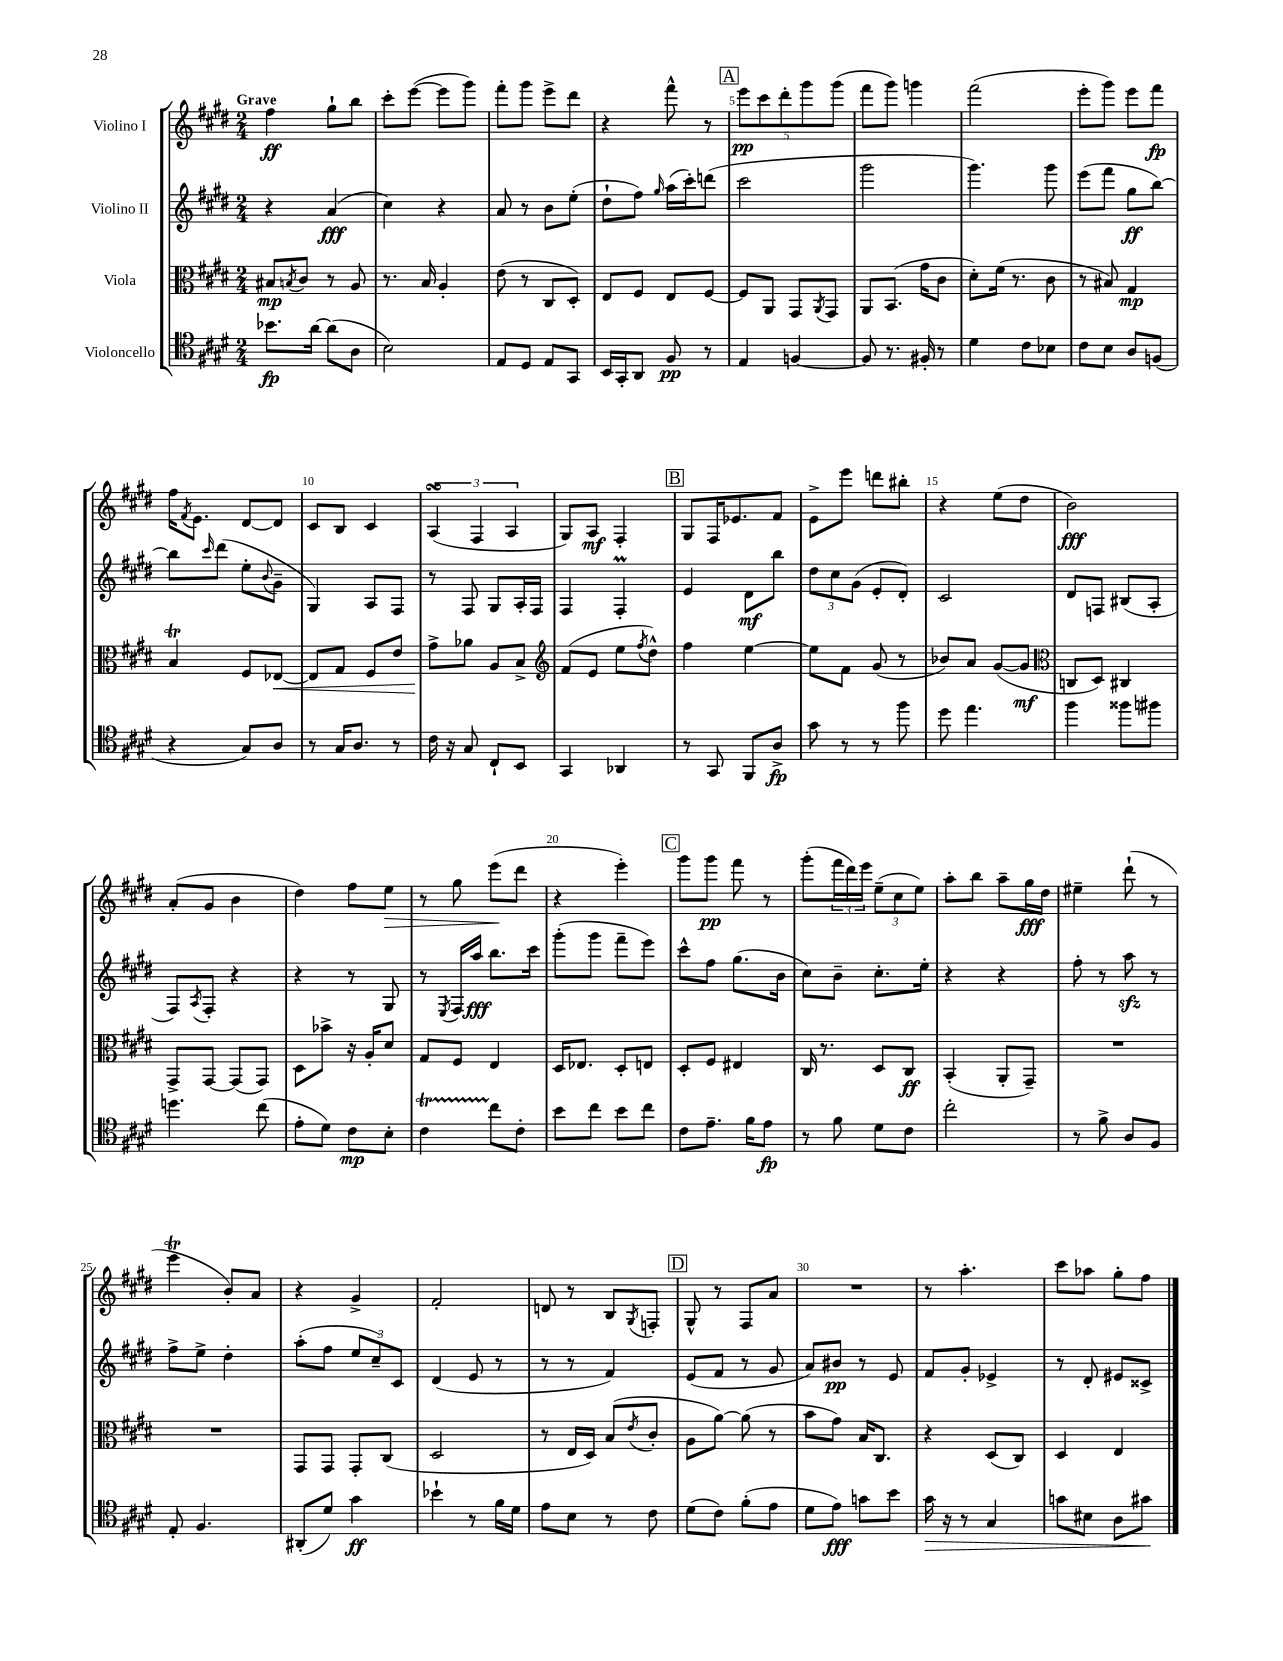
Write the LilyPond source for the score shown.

<<
\new StaffGroup <<
\new Staff = "s0" \with { instrumentName = "Violino I" } {
    \clef treble \key e \major \numericTimeSignature \time 2/4 \tempo "Grave"
    fis''4\ff gis''8-! b''8 |
    cis'''8-. e'''8~( e'''8 gis'''8) |
    fis'''8-. gis'''8 e'''8-> dis'''8 |
    r4 fis'''8-^ r8 |
    \mark \markup { \box "A" } \tuplet 5/4 { e'''8\pp cis'''8 dis'''8-. gis'''8 gis'''8( } |
    fis'''8 gis'''8) g'''4 |
    fis'''2( |
    e'''8-. gis'''8) e'''8 fis'''8\fp |
    fis''16 \acciaccatura { fis'8 } e'8. dis'8~ dis'8 |
    cis'8 b8 cis'4 |
    \tuplet 3/2 { a4\turn( fis4 a4 } |
    gis8) a8\mf fis4-. |
    \mark \markup { \box "B" } gis8 fis16 ees'8. fis'8 |
    e'8-> e'''8 d'''8 bis''8-. |
    r4 e''8( dis''8 |
    b'2\fff) |
    a'8-.( gis'8 b'4 |
    dis''4) fis''8 e''8\> |
    r8 gis''8 e'''8\!( dis'''8 |
    r4 e'''4-.) |
    \mark \markup { \box "C" } gis'''8 gis'''8\pp fis'''8 r8 |
    gis'''8-.( \tuplet 3/2 { fis'''16 dis'''16) e'''16 } \tuplet 3/2 { e''8--( cis''8 e''8) } |
    a''8-. b''8 a''8-- gis''16\fff dis''16 |
    eis''4-- dis'''8-!( r8 |
    e'''4\trill b'8-.) a'8 |
    r4 gis'4-> |
    fis'2-. |
    d'8 r8 b8 \acciaccatura { gis8 } f8-. |
    \mark \markup { \box "D" } gis8-^ r8 fis8 a'8 |
    R2 |
    r8 a''4.-. |
    cis'''8 aes''8 gis''8-. fis''8 \bar "|." |
}
\new Staff = "s1" \with { instrumentName = "Violino II" } {
    \clef treble \key e \major \numericTimeSignature \time 2/4
    r4 a'4\fff( |
    cis''4) r4 |
    a'8 r8 b'8 e''8-.( |
    dis''8-! fis''8) \grace { gis''16 } a''16( cis'''16-.) d'''8( |
    \mark \markup { \box "A" } cis'''2 |
    gis'''2 |
    gis'''4.) gis'''8 |
    e'''8( fis'''8 gis''8\ff b''8~) |
    b''8 \grace { cis'''16 } dis'''8( e''8-. \appoggiatura { b'8 } gis'8-- |
    gis4) a8 fis8 |
    r8 fis8 gis8 a16-. fis16 |
    fis4 fis4-.\prall |
    \mark \markup { \box "B" } e'4 dis'8\mf b''8 |
    \tuplet 3/2 { dis''8 cis''8 gis'8( } e'8-. dis'8-.) |
    cis'2 |
    dis'8 f8 bis8( a8-. |
    fis8) \acciaccatura { a8 } fis8-. r4 |
    r4 r8 gis8 |
    r8 \acciaccatura { e8 } fis16 a''16\fff b''8. cis'''16 |
    gis'''8-.( gis'''8 fis'''8-- e'''8) |
    \mark \markup { \box "C" } cis'''8-^ fis''8 gis''8.( b'16 |
    cis''8) b'8-- cis''8.-. e''16-. |
    r4 r4 |
    fis''8-. r8 a''8\sfz r8 |
    fis''8-> e''8-> dis''4-. |
    a''8-.( fis''8 \tuplet 3/2 { e''8 cis''8--) cis'8 } |
    dis'4( e'8 r8 |
    r8 r8 fis'4) |
    \mark \markup { \box "D" } e'8( fis'8 r8 gis'8 |
    a'8) bis'8\pp r8 e'8 |
    fis'8 gis'8-. ees'4-> |
    r8 dis'8-. eis'8 cisis'8-> \bar "|." |
}
\new Staff = "s2" \with { instrumentName = "Viola" } {
    \clef alto \key e \major \numericTimeSignature \time 2/4
    bis8\mp \acciaccatura { b8 } cis'8 r8 a8 |
    r8. b16 a4-. |
    e'8( r8 cis8 dis8-.) |
    e8 fis8 e8 fis8~ |
    \mark \markup { \box "A" } fis8 a,8 gis,8 \acciaccatura { a,8 } gis,8 |
    a,8 b,8.( gis'16 cis'8 |
    dis'8-.) fis'16( r8. cis'8 |
    r8 bis8) gis4\mp |
    b4\trill fis8 ees8~\< |
    ees8 gis8 fis8 e'8 |
    gis'8->\! aes'8 a8 b8-> |
    \clef treble fis'8( e'8 e''8 \acciaccatura { fis''8 } dis''8-^) |
    \mark \markup { \box "B" } fis''4 e''4~ |
    e''8 fis'8 gis'8( r8 |
    bes'8) a'8 gis'8~( gis'8\mf |
    \clef alto c8 dis8) cis4 |
    gis,8-> gis,8~ gis,8( gis,8) |
    dis8 bes'8-> r16 a16-. dis'8 |
    gis8 fis8 e4 |
    dis16 ees8. dis8-. e8 |
    \mark \markup { \box "C" } dis8-. fis8 eis4 |
    cis16 r8. dis8 cis8\ff |
    b,4-.( a,8-. gis,8--) |
    R2 |
    R2 |
    gis,8 gis,8 gis,8-. cis8( |
    dis2 |
    r8 e16 dis16) b8( \acciaccatura { e'8 } cis'8-. |
    \mark \markup { \box "D" } a8 a'8~) a'8( r8 |
    b'8 gis'8) b16 cis8. |
    r4 dis8( cis8) |
    dis4 e4 \bar "|." |
}
\new Staff = "s3" \with { instrumentName = "Violoncello" } {
    \clef tenor \key e \major \numericTimeSignature \time 2/4
    bes'8.\fp a'16~ a'8( a8 |
    b2) |
    e8 dis8 e8 gis,8 |
    b,16 gis,16-. a,8 fis8\pp r8 |
    \mark \markup { \box "A" } e4 f4~ |
    f8 r8. fis16-. r8 |
    dis'4 cis'8 bes8 |
    cis'8 b8 a8 f8( |
    r4 gis8) a8 |
    r8 gis16 a8. r8 |
    cis'16 r16 gis8 cis8-! b,8 |
    gis,4 aes,4 |
    \mark \markup { \box "B" } r8 gis,8 fis,8 a8->\fp |
    gis'8 r8 r8 fis''8 |
    dis''8 e''4. |
    fis''4 fisis''8 fis''8 |
    d''4. cis''8( |
    e'8-. dis'8) cis'8\mp b8-. |
    cis'4\startTrillSpan cis''8\stopTrillSpan cis'8-. |
    b'8 cis''8 b'8 cis''8 |
    \mark \markup { \box "C" } cis'8 e'8.-- fis'16 e'8\fp |
    r8 fis'8 dis'8 cis'8 |
    cis''2-. |
    r8 fis'8-> a8 fis8 |
    e8-. fis4. |
    ais,8-.( dis'8) gis'4\ff |
    bes'4-! r8 fis'16 dis'16 |
    e'8 b8 r8 cis'8 |
    \mark \markup { \box "D" } dis'8( cis'8) fis'8-.( e'8 |
    dis'8 e'8\fff) g'8 b'8 |
    gis'16\> r16 r8 gis4 |
    g'8 bis8 a8 gis'8\! \bar "|." |
}
>>
>>
\layout { \context { \Score \override BarNumber.break-visibility = ##(#f #t #t) barNumberVisibility = #(every-nth-bar-number-visible 5) } }
